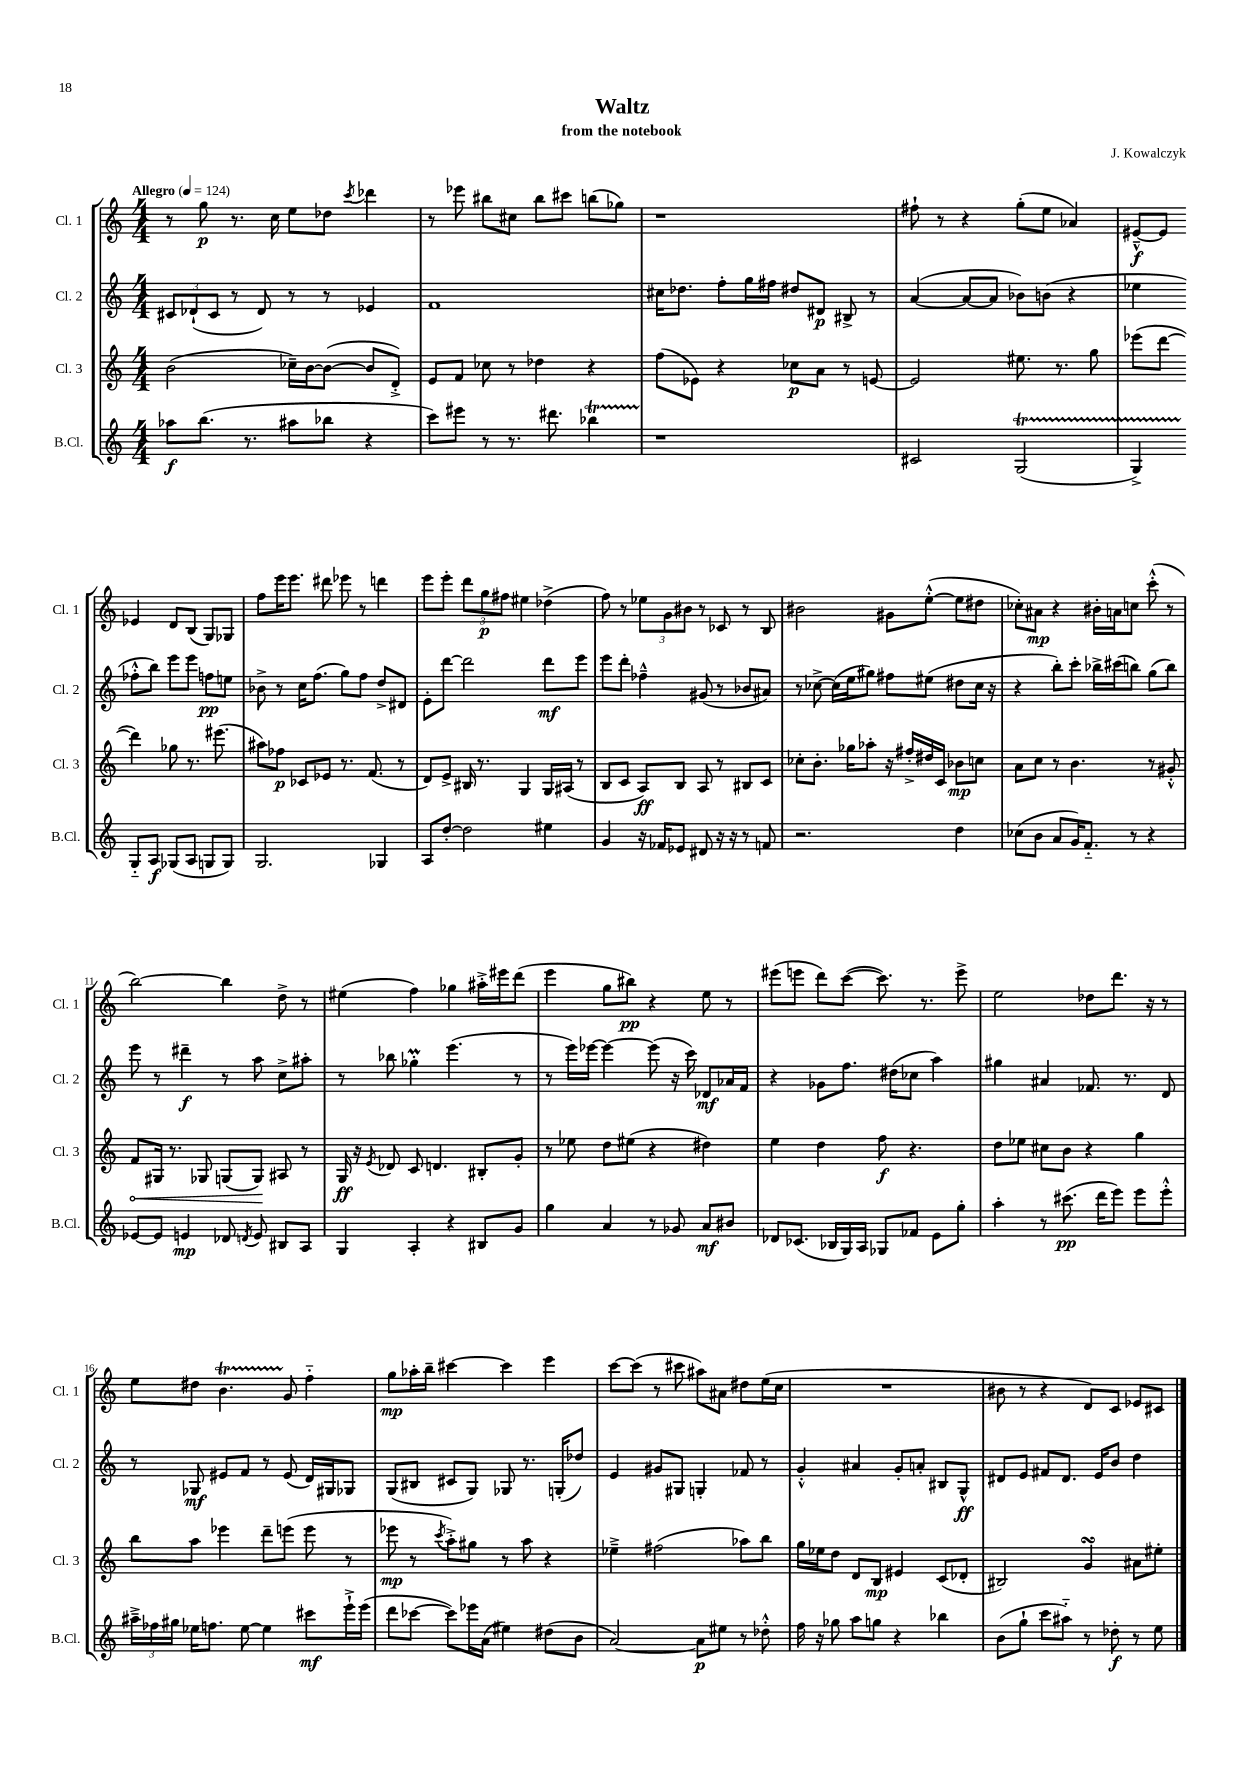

**kern	**kern	**kern	**kern
*staff4	*staff3	*staff2	*staff1
*clefG2	*clefG2	*clefG2	*clefG2
*k[]	*k[]	*k[]	*k[]
*M4/4	*M4/4	*M4/4	*M4/4
*MM124	*MM124	*MM124	*MM124
8aa-	(2b	12c#	8r
.	.	(12d-`	.
(8.bb	.	.	8gg
.	.	12c#	.
.	.	8r	8.r
8.r	.	.	.
.	.	8d-)	.
.	.	.	16cc
8aa#	16cc-~)	8r	8ee
.	[16b	.	.
8bb-	(8b_	8r	8dd-
.	.	.	8qccc
4r	8b]	4e-	4ddd-
.	8d'^)	.	.
=	=	=	=
8ccc)	8e	1f	8r
8eee#	8f	.	8eee-
8r	8cc-	.	8bb#
8.r	8r	.	8cc#
.	4dd-	.	8bb#
8.ddd#	.	.	.
.	.	.	8ccc#
4bb-	4r	.	(8bb
.	.	.	8gg-)
=	=	=	=
1r	(8ff	16cc#	1r
.	.	8.dd-	.
.	8e-)	.	.
.	4r	8ff'	.
.	.	16gg	.
.	.	16ff#	.
.	8cc-	8dd#	.
.	8a	8d#	.
.	8r	8B#^	.
.	[8e	8r	.
=	=	=	=
2c#	2e]	([4a	8ff#`
.	.	.	8r
.	.	8a_	4r
.	.	8a]	.
(2G	8.ee#	8b-)	(8gg'
.	.	(8b	8ee
.	8.r	.	.
.	.	4r	4a-)
.	8gg	.	.
=	=	=	=
4G^)	(8eee-	4ee-	[8e#~^^
.	[8ddd	.	8e#]
8G'~	4ddd])	8ff-'^^	4e-
8A	.	8bb)	.
(8G-	8gg-	8eee	8d
8A	8.r	8eee	(8B
8G	.	8ff	8G)
.	(8.eee#	.	.
8G)	.	8ee	8G-
=	=	=	=
2.G	8aa#)	8b-^	8ff
.	8ff-	8r	16eee
.	.	.	8.eee
.	8c-	16cc	.
.	.	(8.ff	.
.	8e-	.	8ddd#
.	8.r	8gg)	8eee-
.	.	8ff	8r
.	(8.f	.	.
4G-	.	8dd^	4ddd
.	8r	8d#	.
=	=	=	=
8A	8d)	8e'	8eee
[8dd'	8e^	[8ddd	8eee'
2dd]	16B#	2ddd]	12ddd
.	8.r	.	.
.	.	.	12gg
.	.	.	12ff#
.	4G	.	4ee#
4ee#	16G	8ddd	(4dd-^
.	(16A#	.	.
.	8r	8eee	.
=	=	=	=
4g	8B	8eee	8ff)
.	8c	8ddd'	8r
16r	8A)	4ff-~^^	12ee-
16f-	.	.	.
.	.	.	12g
8e-	8B	.	.
.	.	.	12b#
8d#	8A	(8g#	8r
16r	8r	8r	8c-
16r	.	.	.
8r	8B#	8b-	8r
8f	8c	8a#)	8B
=	=	=	=
2.r	8cc-'	8r	2b#
.	8.b'	[8cc-^	.
.	.	(16cc-]	.
.	16gg-	16ee	.
.	8aa-'	8gg#)	.
.	16r	8ff#	8g#
.	16ff#'^	.	.
.	16dd#	(8ee#	([8ee'^^
.	16c	.	.
4dd	8b-	8dd#	8ee]
.	8cc	16cc-	8dd#
.	.	16r	.
=	=	=	=
(8cc-	8a	4r	8cc-')
8b	8cc	.	8a#
8a	8r	8bb')	4r
16g)	4.b	8ccc'	.
8.f'~	.	.	.
.	.	16bb-^	16b#'
.	.	(16ccc#	16a
8r	.	8bb)	8cc
4r	8r	(8gg	(8ccc'^^
.	8g#'^^	8bb)	8r
=	=	=	=
[8e-	8f	8eee	[2bb)
8e-]	16G#	8r	.
.	8.r	.	.
4e	.	4ddd#~	.
.	8G-	.	.
8d-	(8G	8r	4bb]
8qd	.	.	.
8e	8G)	8aa	.
8B#	8A#	8cc^	8dd^
8A	8r	8aa#'	8r
=	=	=	=
4G	16G	8r	(4ee#
.	16r	.	.
.	8qe	.	.
.	8d-	8bb-	.
4A'	8c	4gg-'	4ff)
.	4.d	.	.
4r	.	(4.eee	4gg-
8B#	8B#'	.	16aa#'^
.	.	.	16eee#
8g	8g'	8r	(8ddd
=	=	=	=
4gg	8r	8r	4eee
.	8ee-	16eee)	.
.	.	[16eee-	.
4a	8dd	4eee-_	8gg
.	(8ee#	.	8bb#)
8r	4r	(8eee-]	4r
8g-	.	16r	.
.	.	16ccc)	.
8a	4dd#)	8d-	8ee
8b#	.	16a-	8r
.	.	16f	.
=	=	=	=
8d-	4ee	4r	(8eee#
(8.c-	.	.	8eee
.	4dd	8g-	8ddd)
16B-	.	.	.
16G)	.	8.ff	([8ccc
16A	.	.	.
8G-	8ff	.	8.ccc])
.	.	(16dd#	.
8f-	4.r	8cc-	.
.	.	.	8.r
8e	.	4aa)	.
8gg'	.	.	8eee^
=	=	=	=
4aa'	8dd	4gg#	2ee
.	8ee-	.	.
8r	8cc#	4a#	.
(8.ccc#	8b	.	.
.	4r	8.f-	8dd-
16ddd	.	.	.
8eee)	.	.	8.ddd
.	.	8.r	.
8eee	4gg	.	.
.	.	.	16r
8eee'^^	.	8d	8r
=	=	=	=
24aa#~^	8bb	8r	8ee
24ff-	.	.	.
24gg#	.	.	.
16ee-	8aa	8G-	8dd#
8.ff	.	.	.
.	4eee-	8e#	4.b
[8ee-	.	8f	.
4ee-]	8ddd~	8r	.
.	(8eee	(8e#	8g
8ccc#	8eee	16d)	4ff'~
.	.	16G#	.
16eee`^	8r	8G-	.
(16eee	.	.	.
=	=	=	=
8ddd	8eee-	(8G	8gg
[8ccc-	8r	8B#	16aa-'
.	.	.	16bb~
.	8qccc	.	.
8ccc-])	8aa'^)	8c#	[4ccc#
16eee-	8gg#	8G)	.
(16a	.	.	.
4ee#)	8r	8G-	4ccc#]
.	8aa	8.r	.
(8dd#	4r	.	4eee
.	.	(16G'	.
8b	.	8dd-)	.
=	=	=	=
[2a)	4ee-~^	4e	[8ccc
.	.	.	(8ccc]
.	(2ff#	8g#	8r
.	.	8G#	8ccc#
8a]	.	4G'	8aa#)
8ee#	.	.	8a#
8r	8aa-)	8f-	8dd#
8dd-'^^	8bb	8r	(16ee
.	.	.	16cc
=	=	=	=
16ff	16gg	4g'^^	1r
16r	16ee-	.	.
8gg-	8dd	.	.
8aa	8d	4a#	.
8gg	8B	.	.
4r	4e#	8g'	.
.	.	8a'	.
4bb-	(8c	8B#	.
.	8d-'	8G^^	.
=	=	=	=
(8b	2B#)	8d#	8b#
8gg`	.	8e	8r
8ccc	.	8f#	4r
8aa#'~)	.	8.d#	.
8r	4g	.	8d)
.	.	16e	.
8dd-'	.	8b	8c
8r	8a#	4dd	8e-
8ee	8ee#'	.	8c#
==	==	==	==
*-	*-	*-	*-
